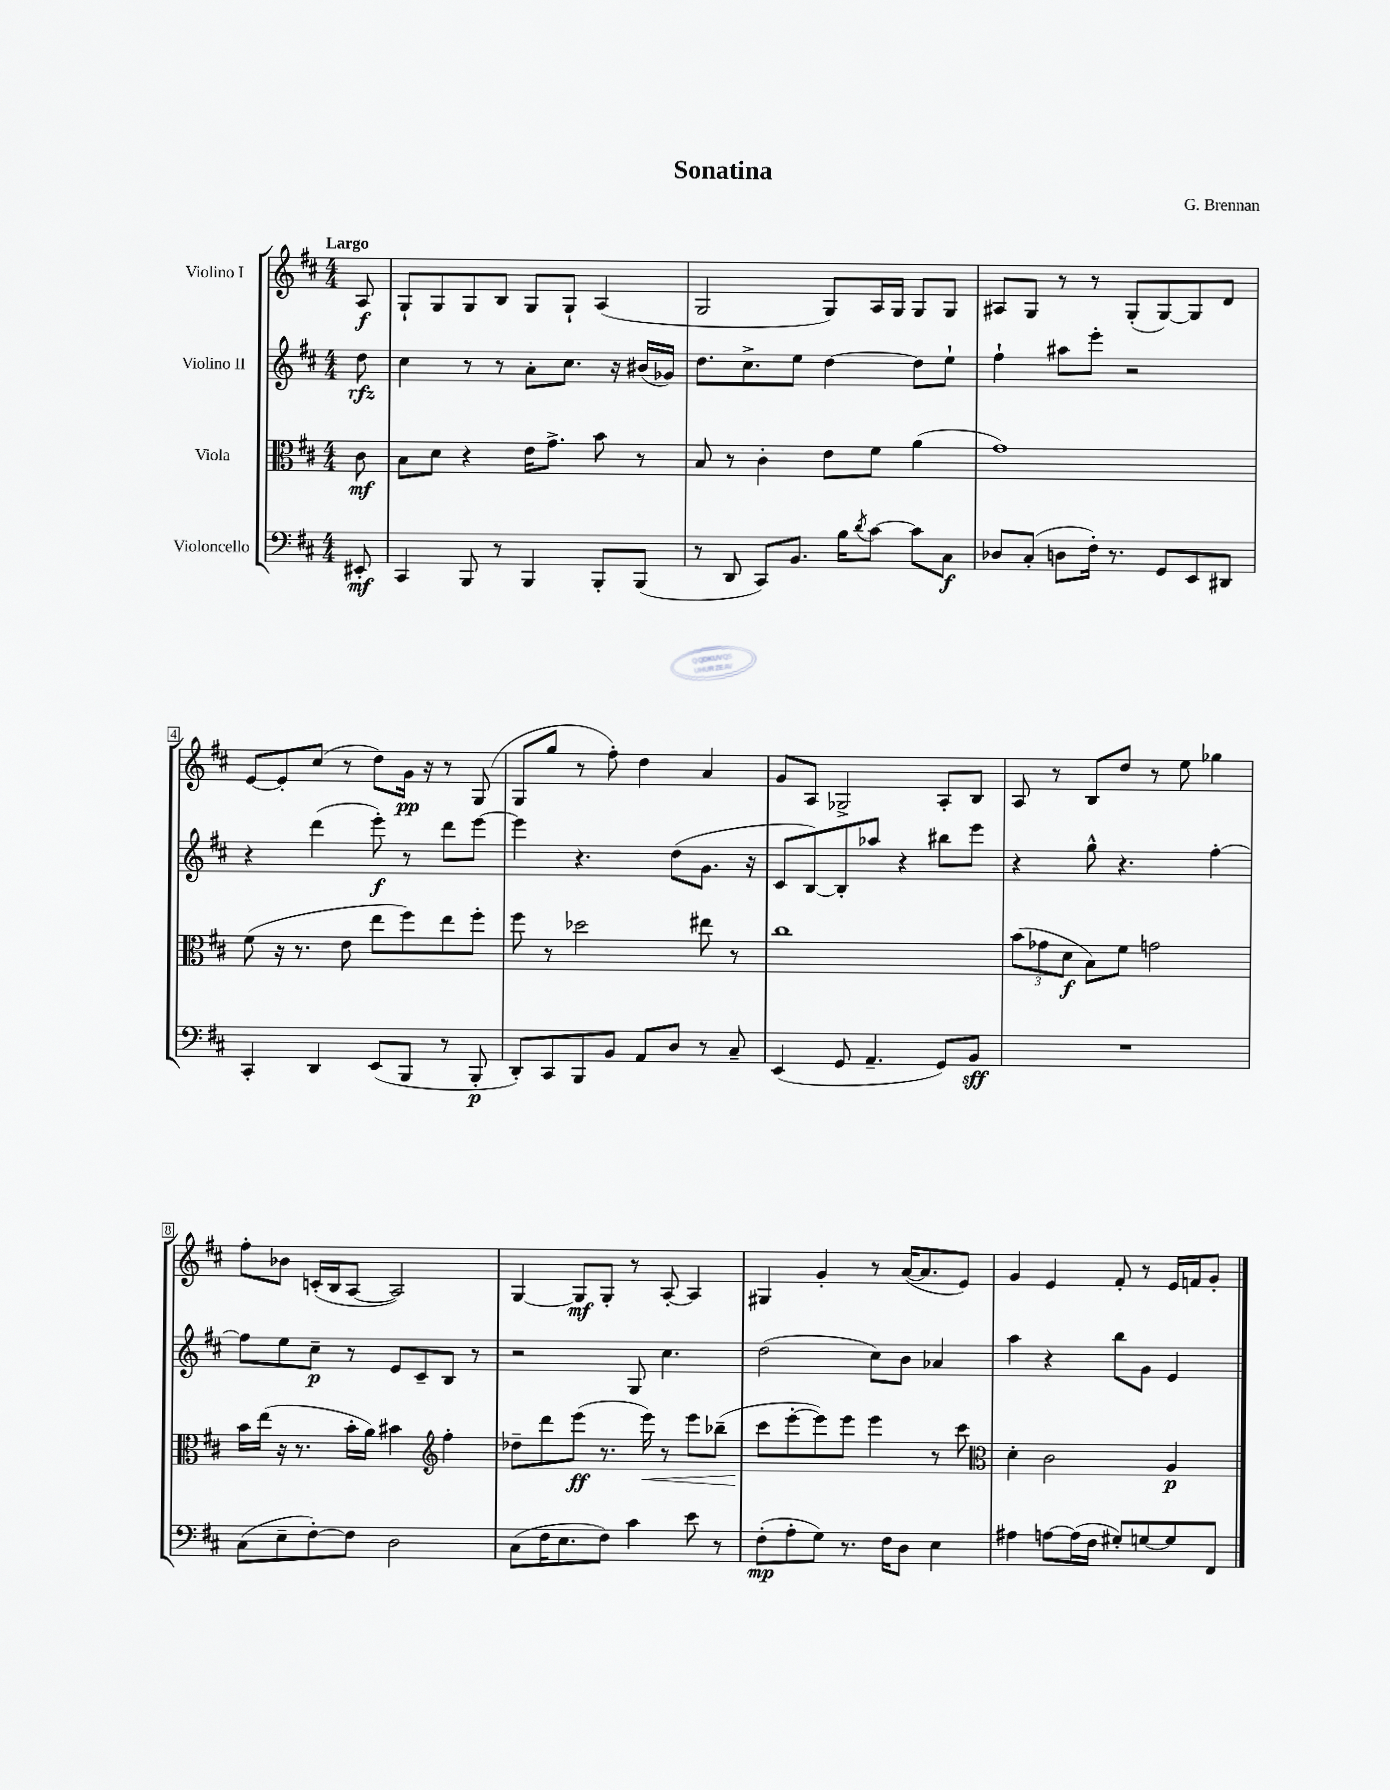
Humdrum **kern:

**kern	**kern	**kern	**kern
*staff4	*staff3	*staff2	*staff1
*clefF4	*clefC3	*clefG2	*clefG2
*k[f#c#]	*k[f#c#]	*k[f#c#]	*k[f#c#]
*M4/4	*M4/4	*M4/4	*M4/4
8EE#'	8c#	8dd	8A
=	=	=	=
4CC#	8B	4cc#	8G`
.	8d	.	8G
8BBB	4r	8r	8G
8r	.	8r	8B
4BBB	16e	8a'	8G
.	8.g^	.	.
.	.	8.cc#	8G`
8BBB'	8b	.	(4A
.	.	16r	.
(8BBB	8r	(16b#	.
.	.	16g-)	.
=	=	=	=
8r	8B	8.dd	2G
8DD	8r	.	.
.	.	8.cc#^	.
8CC#)	4c#'	.	.
8.BB	.	8ee	.
.	8e	[4dd	8G)
16B	.	.	.
8qd	.	.	.
[8c#	8f#	.	16A
.	.	.	16G
8c#]	(4a	8dd]	8G
8C#	.	8ee`	8G
=	=	=	=
8D-	1g)	4ff#`	8A#
(8C#'	.	.	8G
8D	.	8aa#	8r
16F#')	.	8eee'	8r
8.r	.	.	.
.	.	2r	(8G'
8GG	.	.	[8G)
8EE	.	.	8G]
8DD#	.	.	8d
=	=	=	=
4CC#'	(8f#	4r	[8e
.	16r	.	8e']
.	8.r	.	.
4DD	.	(4ddd	(8cc#
.	8e	.	8r
(8EE	8ee	8eee')	8dd)
8BBB	8ff#)	8r	16g
.	.	.	16r
8r	8ee	8ddd	8r
8BBB'	8ff#'	[8eee	(8G
=	=	=	=
8DD')	8ff#	4eee]	8G
8CC#	8r	.	8gg
8BBB	2dd-	4.r	8r
8BB	.	.	8ff#')
8AA	.	.	4dd
8D	.	(8dd	.
8r	8ee#	8.g	4a
8C#~	8r	.	.
.	.	16r	.
=	=	=	=
(4EE	1cc#	8c#	8g
.	.	[8B)	8A
8GG	.	8B']	2G-^
4.AA~	.	8aa-	.
.	.	4r	.
8GG)	.	8bb#	8A'
8BB	.	8eee	8B
=	=	=	=
1r	(12b	4r	8A
.	12g-	.	.
.	.	.	8r
.	12d	.	.
.	8B)	8gg^^	8B
.	8f#	4.r	8dd
.	2g	.	8r
.	.	.	8ee
.	.	[4ff#'	4gg-
=	=	=	=
(8C#	16b	8ff#]	8ff#'
.	(16ee	.	.
8E~	16r	8ee	8b-
.	8.r	.	.
[8F#')	.	8cc#~	(16c'
.	.	.	16B
8F#]	16b'	8r	[8A
.	16a)	.	.
2D	4b#	8e	2A])
.	.	8c#~	.
*	*clefG2	*	*
.	4ff#'	8B	.
.	.	8r	.
=	=	=	=
(8C#	8dd-~	2r	[4G
16F#	8ddd	.	.
8.E	.	.	.
.	(8eee	.	8G]
8F#)	8.r	.	8G'
4c#	.	8G	8r
.	16eee)	.	.
.	8r	4.cc#	[8A'
8e	8eee	.	4A]
8r	(8bb-~	.	.
=	=	=	=
(8F#'	8ccc#	(2dd	4G#
8A'	[8eee'	.	.
8G)	8eee])	.	4g'
8.r	8eee	.	.
.	4eee	8cc#)	8r
16F#	.	.	.
8D	.	8b	([16a
.	.	.	8.a]
4E	8r	4a-	.
.	8ccc#	.	8e)
=	=	=	=
*	*clefC3	*	*
4A#	4d'	4aa	4g
[8A	2c#	4r	4e
(16A]	.	.	.
16F#	.	.	.
8G#')	.	8bb	8f#'
[8G	.	8g	8r
8G]	4A	4e	16e
.	.	.	16f
8FF#	.	.	8g'
==	==	==	==
*-	*-	*-	*-
